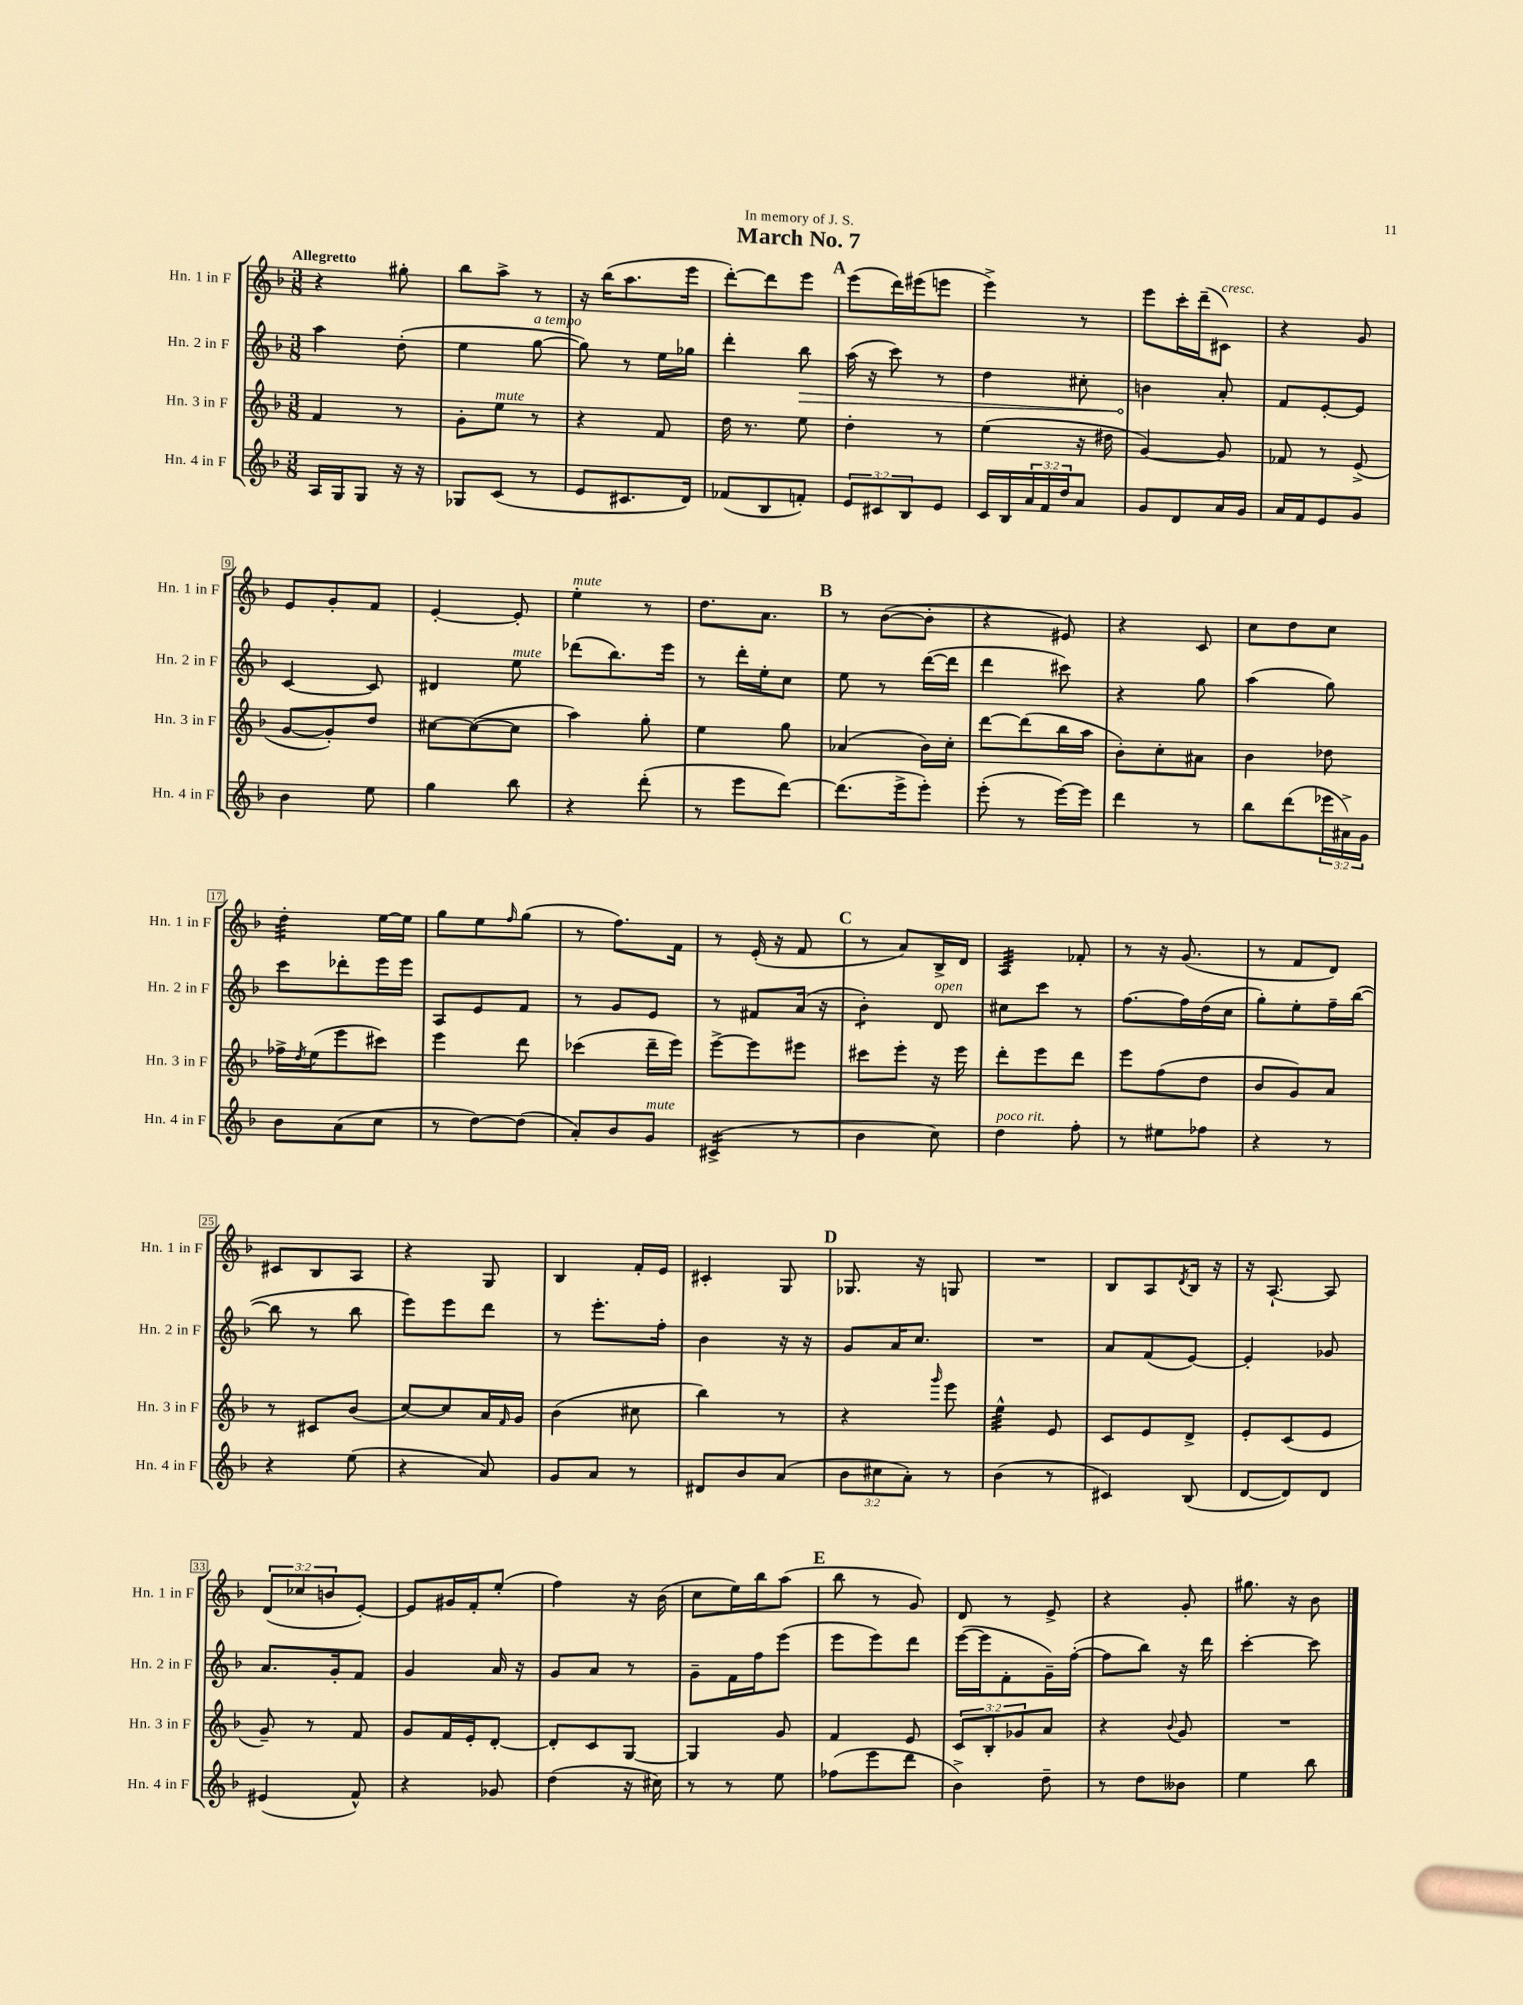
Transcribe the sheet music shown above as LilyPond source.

\header { title = "March No. 7" dedication = "In memory of J. S." }
<<
\new StaffGroup <<
\new Staff = "s0" \with { instrumentName = "Hn. 1 in F" shortInstrumentName = "Hn. 1 in F" } {
    \clef treble \key f \major \numericTimeSignature \time 3/8 \override Staff.TupletNumber.text = #tuplet-number::calc-fraction-text \tempo "Allegretto"
    r4 gis''8-. |
    bes''8 a''8-> r8 |
    r16 bes''16( a''8. e'''16 |
    d'''8~-.) d'''8 e'''8 |
    \mark \markup { \bold "A" } e'''8( d'''16) eis'''16( e'''8 |
    e'''4->) r8 |
    e'''8 c'''16-. d'''16--( cis'8^\markup { \italic "cresc." }) |
    r4 g'8 |
    e'8 g'8-. f'8 |
    e'4~-. e'8-. |
    e''4-.^\markup { \italic "mute" } r8 |
    d''8. a'8. |
    \mark \markup { \bold "B" } r8 bes'8~( bes'8-. |
    r4 eis'8) |
    r4 c'8 |
    c''8 d''8 c''8 |
    d''4:32-. e''16~ e''16 |
    g''8 e''8 \grace { f''16 } g''8( |
    r8 f''8.) f'16 |
    r8 e'16-.( r16 f'8 |
    \mark \markup { \bold "C" } r8 a'8) bes16-> d'16 |
    a4:32 fes'8-. |
    r8 r16 g'8.( |
    r8 f'8 d'8) |
    cis'8 bes8 a8 |
    r4 g8 |
    bes4 f'16-. e'16 |
    cis'4-. g8 |
    \mark \markup { \bold "D" } ges8. r16 g8 |
    R4. |
    bes8 a8 \acciaccatura { d'8 } bes16 r16 |
    r16 a8.~-! a8 |
    \tuplet 3/2 { d'8( ces''8 b'8 } e'8~-.) |
    e'8 gis'16 f'16-. e''8-.( |
    f''4) r16 bes'16( |
    c''8 e''16) bes''16 a''8( |
    \mark \markup { \bold "E" } bes''8 r8 g'8) |
    d'8 r8 e'8-> |
    r4 g'8-. |
    gis''8. r16 bes'8 \bar "|." |
}
\new Staff = "s1" \with { instrumentName = "Hn. 2 in F" shortInstrumentName = "Hn. 2 in F" } {
    \clef treble \key f \major \numericTimeSignature \time 3/8
    a''4 d''8-.( |
    e''4 g''8~^\markup { \italic "a tempo" } |
    g''8) r8 e''16 ges''16 |
    d'''4-. \once \override Hairpin.circled-tip = ##t bes''8\> |
    \mark \markup { \bold "A" } a''16( r16 c'''8) r8 |
    d''4 cis''8-. |
    b'4\! a'8-. |
    f'8 e'8~-. e'8 |
    c'4~ c'8 |
    dis'4 e''8^\markup { \italic "mute" } |
    des'''8( bes''8.) e'''16 |
    r8 d'''16-. e''16-. c''8 |
    \mark \markup { \bold "B" } e''8 r8 d'''16~( d'''16 |
    d'''4 cis'''8) |
    r4 g''8 |
    a''4( g''8) |
    c'''8 des'''8-. e'''16 e'''16 |
    a8 e'8 f'8 |
    r8 g'8 e'8 |
    r8 fis'8 a'16( r16 |
    \mark \markup { \bold "C" } bes'4:8-.) d'8^\markup { \italic "open" } |
    cis''8 c'''8 r8 |
    f''8.~ f''16 d''16( c''16 |
    g''8-.) e''8-. f''16-- bes''16~( |
    bes''8 r8 bes''8 |
    e'''8) e'''8 d'''8 |
    r8 e'''8.-. f''16-. |
    bes'4 r16 r16 |
    \mark \markup { \bold "D" } g'8 a'16 c''8. |
    R4. |
    a'8 f'8( e'8~) |
    e'4-. ges'8 |
    a'8. g'16-. f'8 |
    g'4 a'16 r16 |
    g'8 a'8 r8 |
    g'8-- f'16 f''16 e'''8( |
    \mark \markup { \bold "E" } e'''8 e'''8) d'''8 |
    e'''16~( e'''16 f'8-. g'16--) f''16~-.( |
    f''8 bes''8) r16 d'''16 |
    c'''4~-. c'''8 \bar "|." |
}
\new Staff = "s2" \with { instrumentName = "Hn. 3 in F" shortInstrumentName = "Hn. 3 in F" } {
    \clef treble \key f \major \numericTimeSignature \time 3/8 \override Staff.TupletNumber.text = #tuplet-number::calc-fraction-text
    f'4 r8 |
    g'8-. e''8^\markup { \italic "mute" } r8 |
    r4 f'8 |
    d''16 r8. e''8 |
    \mark \markup { \bold "A" } d''4-. r8 |
    e''4( r16 dis''16 |
    g'4~) g'8 |
    fes'8 r8 e'8->( |
    g'8~ g'8-.) d''8 |
    cis''8~ cis''8~( cis''8 |
    a''4) g''8-. |
    e''4 g''8 |
    \mark \markup { \bold "B" } aes'4( bes'16) c''16-. |
    d'''8~ d'''8( bes''16 a''16 |
    bes'8-.) c''8-. ais'8 |
    bes'4 des''8 |
    fes''16-> \acciaccatura { d''8 } e''16( e'''8 cis'''8) |
    e'''4 d'''8 |
    ces'''4( d'''16-- e'''16) |
    e'''8~-> e'''8 eis'''8 |
    \mark \markup { \bold "C" } cis'''8 e'''8-. r16 e'''16 |
    d'''8-. e'''8 d'''8 |
    e'''8 f''8( d''8 |
    bes'8 g'8) a'8 |
    r8 cis'8 bes'8( |
    c''8~) c''8 a'16 \grace { f'16 } g'16 |
    bes'4( cis''8 |
    bes''4) r8 |
    \mark \markup { \bold "D" } r4 \grace { g'''16 } e'''8 |
    e''4:32-^ e'8 |
    c'8 e'8 d'8-> |
    e'8-. c'8( e'8 |
    g'8--) r8 f'8 |
    g'8 f'16 e'16-. d'8~-. |
    d'8-. c'8 g8~ |
    g4 g'8 |
    \mark \markup { \bold "E" } f'4 e'8 |
    \tuplet 3/2 { c'8 bes8-. ges'8 } a'8 |
    r4 \appoggiatura { bes'8 } g'8 |
    R4. \bar "|." |
}
\new Staff = "s3" \with { instrumentName = "Hn. 4 in F" shortInstrumentName = "Hn. 4 in F" } {
    \clef treble \key f \major \numericTimeSignature \time 3/8 \override Staff.TupletNumber.text = #tuplet-number::calc-fraction-text
    a16 g16 g8 r16 r16 |
    ges8 c'8( r8 |
    e'8 cis'8. d'16) |
    fes'8( bes8 f'8-.) |
    \mark \markup { \bold "A" } \tuplet 3/2 { e'8 cis'8 bes8 } e'8 |
    c'16 bes16 \tuplet 3/2 { a'16 f'16 d''16 } a'8 |
    g'8 d'8 a'16 g'16 |
    a'16 f'16 e'8 g'8 |
    bes'4 e''8 |
    g''4 bes''8 |
    r4 d'''8-.( |
    r8 e'''8 d'''8~) |
    \mark \markup { \bold "B" } d'''8.( e'''16-> e'''8-.) |
    e'''8-.( r8 e'''16~) e'''16 |
    d'''4 r8 |
    bes''8 d'''8( \tuplet 3/2 { ees'''16 ais'16->) g'16 } |
    bes'8 a'8( c''8 |
    r8 d''8~) d''8( |
    a'8-.) bes'8 g'8^\markup { \italic "mute" } |
    cis'4:16->( r8 |
    \mark \markup { \bold "C" } bes'4 c''8) |
    d''4^\markup { \italic "poco rit." } f''8-. |
    r8 eis''8 fes''8 |
    r4 r8 |
    r4 e''8( |
    r4 a'8) |
    g'8 a'8 r8 |
    dis'8 bes'8 a'8( |
    \mark \markup { \bold "D" } \tuplet 3/2 { bes'8 cis''8 a'8-.) } r8 |
    bes'4( r8 |
    cis'4) bes8( |
    d'8~ d'8) d'8 |
    eis'4( f'8-^) |
    r4 ges'8 |
    d''4( r16 cis''16) |
    r8 r8 e''8 |
    \mark \markup { \bold "E" } fes''8( e'''8 d'''8 |
    bes'4->) d''8-- |
    r8 d''8 beses'8 |
    e''4 bes''8 \bar "|." |
}
>>
>>
\layout { \context { \Score \override BarNumber.stencil = #(make-stencil-boxer 0.1 0.3 ly:text-interface::print) } }
